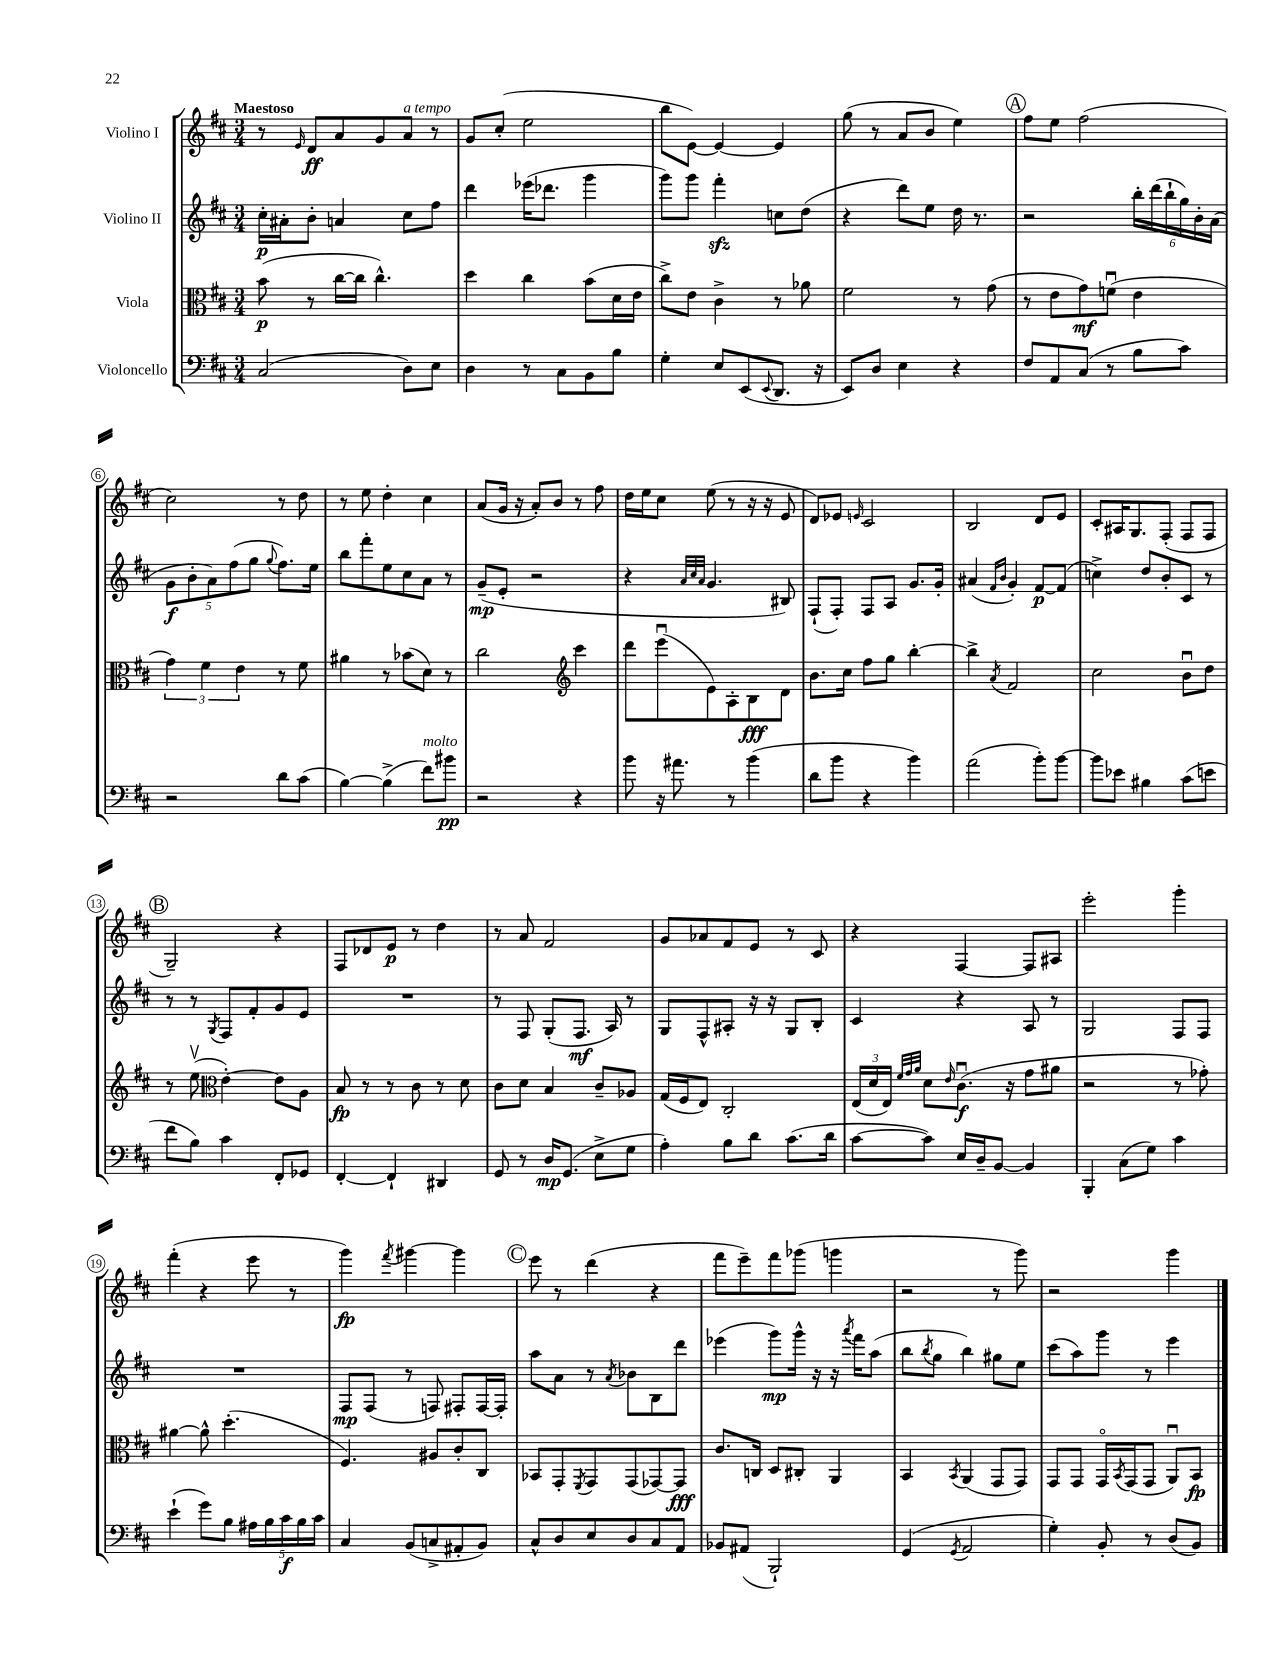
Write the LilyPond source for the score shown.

<<
\new StaffGroup <<
\new Staff = "s0" \with { instrumentName = "Violino I" } {
    \clef treble \key d \major \numericTimeSignature \time 3/4 \tempo "Maestoso"
    r8 \grace { e'16 } d'8\ff a'8 g'8 a'8^\markup { \italic "a tempo" } r8 |
    g'8 cis''8-.( e''2 |
    b''8 e'8~) e'4~ e'4 |
    g''8( r8 a'8 b'8 e''4) |
    \mark \markup { \circle "A" } fis''8 e''8 fis''2( |
    cis''2) r8 d''8 |
    r8 e''8 d''4-. cis''4 |
    a'8( g'16 r16 a'8-.) b'8 r8 fis''8 |
    d''16 e''16 cis''8 e''8( r8 r16 r16 e'8 |
    d'8) ees'8 \grace { e'16 } cis'2 |
    b2 d'8 e'8 |
    cis'8-. ais16 g8. fis8-.( fis8 fis8 |
    \mark \markup { \circle "B" } g2--) r4 |
    fis8 des'8 e'8\p r8 d''4 |
    r8 a'8 fis'2 |
    g'8 aes'8 fis'8 e'8 r8 cis'8 |
    r4 fis4~ fis8 ais8 |
    e'''2-. g'''4-. |
    fis'''4-.( r4 e'''8 r8 |
    g'''4\fp) \acciaccatura { fis'''8 } gis'''4~ gis'''4 |
    \mark \markup { \circle "C" } e'''8 r8 d'''4( r4 |
    fis'''8 e'''8--) fis'''8 ges'''8( g'''4 |
    r2 r8 g'''8) |
    r2 g'''4 \bar "|." |
}
\new Staff = "s1" \with { instrumentName = "Violino II" } {
    \clef treble \key d \major \numericTimeSignature \time 3/4
    cis''16-.\p ais'16-. b'8-. a'4 cis''8 fis''8 |
    d'''4 ees'''16( des'''8. g'''4 |
    g'''8) g'''8 fis'''4-.\sfz c''8 d''8( |
    r4 d'''8) e''8 d''16 r8. |
    \mark \markup { \circle "A" } r2 \tuplet 6/4 { b''16-. d'''16( b''16-! g''16) b'16-. a'16( } |
    \tuplet 5/4 { g'8\f b'8-. a'8) fis''8( g''8 } \appoggiatura { g''8 } fis''8.) e''16 |
    b''8 fis'''8-. e''8 cis''8 a'8 r8 |
    g'8--\mp( e'8-. r2 |
    r4 \grace { a'32 cis''32 a'32 } g'4. bis8) |
    fis8-!( fis8-.) fis8 a8 g'8. g'16-. |
    ais'4( \grace { fis'16 b'16 } g'4-.) fis'8~\p fis'8( |
    c''4->) d''8 b'8-. cis'8 r8 |
    \mark \markup { \circle "B" } r8 r8 \acciaccatura { g8 } fis8 fis'8-. g'8 e'8 |
    R2. |
    r8 fis8 g8-.( fis8.\mf a16) r8 |
    g8 fis8-^ ais8-. r16 r16 g8 b8-. |
    cis'4 r4 a8 r8 |
    g2 fis8 fis8 |
    R2. |
    fis8\mp fis8( r8 f8) fis8-. fis16~ fis16-. |
    \mark \markup { \circle "C" } a''8 a'8 r8 \acciaccatura { a'8 } bes'8 b8 d'''8 |
    ees'''4( g'''8\mp) g'''16-^ r16 r16 \acciaccatura { a'''8 } fis'''16 a''8( |
    b''8 \acciaccatura { b''8 } g''8 b''4) gis''8 e''8 |
    cis'''8( a''8) g'''8 r8 e'''4 \bar "|." |
}
\new Staff = "s2" \with { instrumentName = "Viola" } {
    \clef alto \key d \major \numericTimeSignature \time 3/4
    b'8\p( r8 cis''16~ cis''16 cis''4.-^) |
    d''4 cis''4 b'8( d'16 e'16 |
    cis''8->) e'8 cis'4-> r8 aes'8 |
    fis'2 r8 g'8( |
    \mark \markup { \circle "A" } r8 e'8 g'8\mf) f'8\downbow( e'4 |
    \tuplet 3/2 { g'4) fis'4 e'4 } r8 fis'8 |
    ais'4 r8 bes'8( d'8) r8 |
    cis''2 \clef treble cis'''4 |
    d'''8 e'''8\downbow( e'8) a8-. b8\fff d'8 |
    b'8. cis''16 fis''8 g''8 b''4~-. |
    b''4-> \acciaccatura { a'8 } fis'2 |
    cis''2 b'8\downbow d''8 |
    \mark \markup { \circle "B" } r8 e''8\upbow( \clef alto e'4~-.) e'8 a8 |
    b8\fp r8 r8 cis'8 r8 d'8 |
    cis'8 d'8 b4 cis'8-- aes8 |
    g16( fis16 e8) cis2-. |
    \tuplet 3/2 { e16( d'16 e16) } \grace { fis'32 g'32 a'32 } d'8 \grace { e'16 } cis'8.\downbow\f( r16 g'8 ais'8 |
    r2 r8 ges'8-.) |
    ais'4~ ais'8-^ d''4.-.( |
    fis4.) ais8 cis'8-. cis8 |
    \mark \markup { \circle "C" } bes,8 g,8-. \acciaccatura { fis,8 } g,8 g,8( ges,8~) ges,8\fff |
    cis'8. c16 d8 cis8-. a,4 |
    b,4 \acciaccatura { b,8 } a,4( g,8 g,8) |
    g,8 g,8 g,16\flageolet \acciaccatura { b,8 } g,16( g,8 a,8\downbow) b,8\fp \bar "|." |
}
\new Staff = "s3" \with { instrumentName = "Violoncello" } {
    \clef bass \key d \major \numericTimeSignature \time 3/4
    cis2( d8) e8 |
    d4 r8 cis8 b,8 b8 |
    g4-. e8 e,8( \appoggiatura { e,8 } d,8. r16 |
    e,8) d8 e4 r4 |
    \mark \markup { \circle "A" } fis8 a,8 cis8( r8 b8 cis'8) |
    r2 d'8 cis'8( |
    b4~) b4->( fis'8^\markup { \italic "molto" }) bis'8\pp |
    r2 r4 |
    b'8 r16 ais'8. r8 b'4( |
    d'8 b'8 r4 b'4) |
    a'2( b'8-.) b'8~ |
    b'8 ees'8 bis4 cis'8( e'8 |
    \mark \markup { \circle "B" } fis'8 b8) cis'4 fis,8-. ges,8 |
    fis,4~-. fis,4-! dis,4 |
    g,8 r8 d16\mp g,8.( e8-> g8 |
    a4-.) b8 d'8 cis'8.( d'16 |
    cis'8~ cis'8) e16 d16-- b,8~ b,4 |
    b,,4-. cis8( g8) cis'4 |
    e'4-!( g'8) b8 \tuplet 5/4 { ais16 b16 cis'16\f b16 cis'16 } |
    cis4 b,8( c8-> ais,8-. b,8) |
    \mark \markup { \circle "C" } cis8-^ d8 e8 d8 cis8 a,8 |
    bes,8 ais,8( b,,2-!) |
    g,4( \acciaccatura { g,8 } a,2 |
    g4-.) b,8-. r8 d8( b,8) \bar "|." |
}
>>
>>
\layout { \context { \Score \override BarNumber.stencil = #(make-stencil-circler 0.1 0.3 ly:text-interface::print) } }
